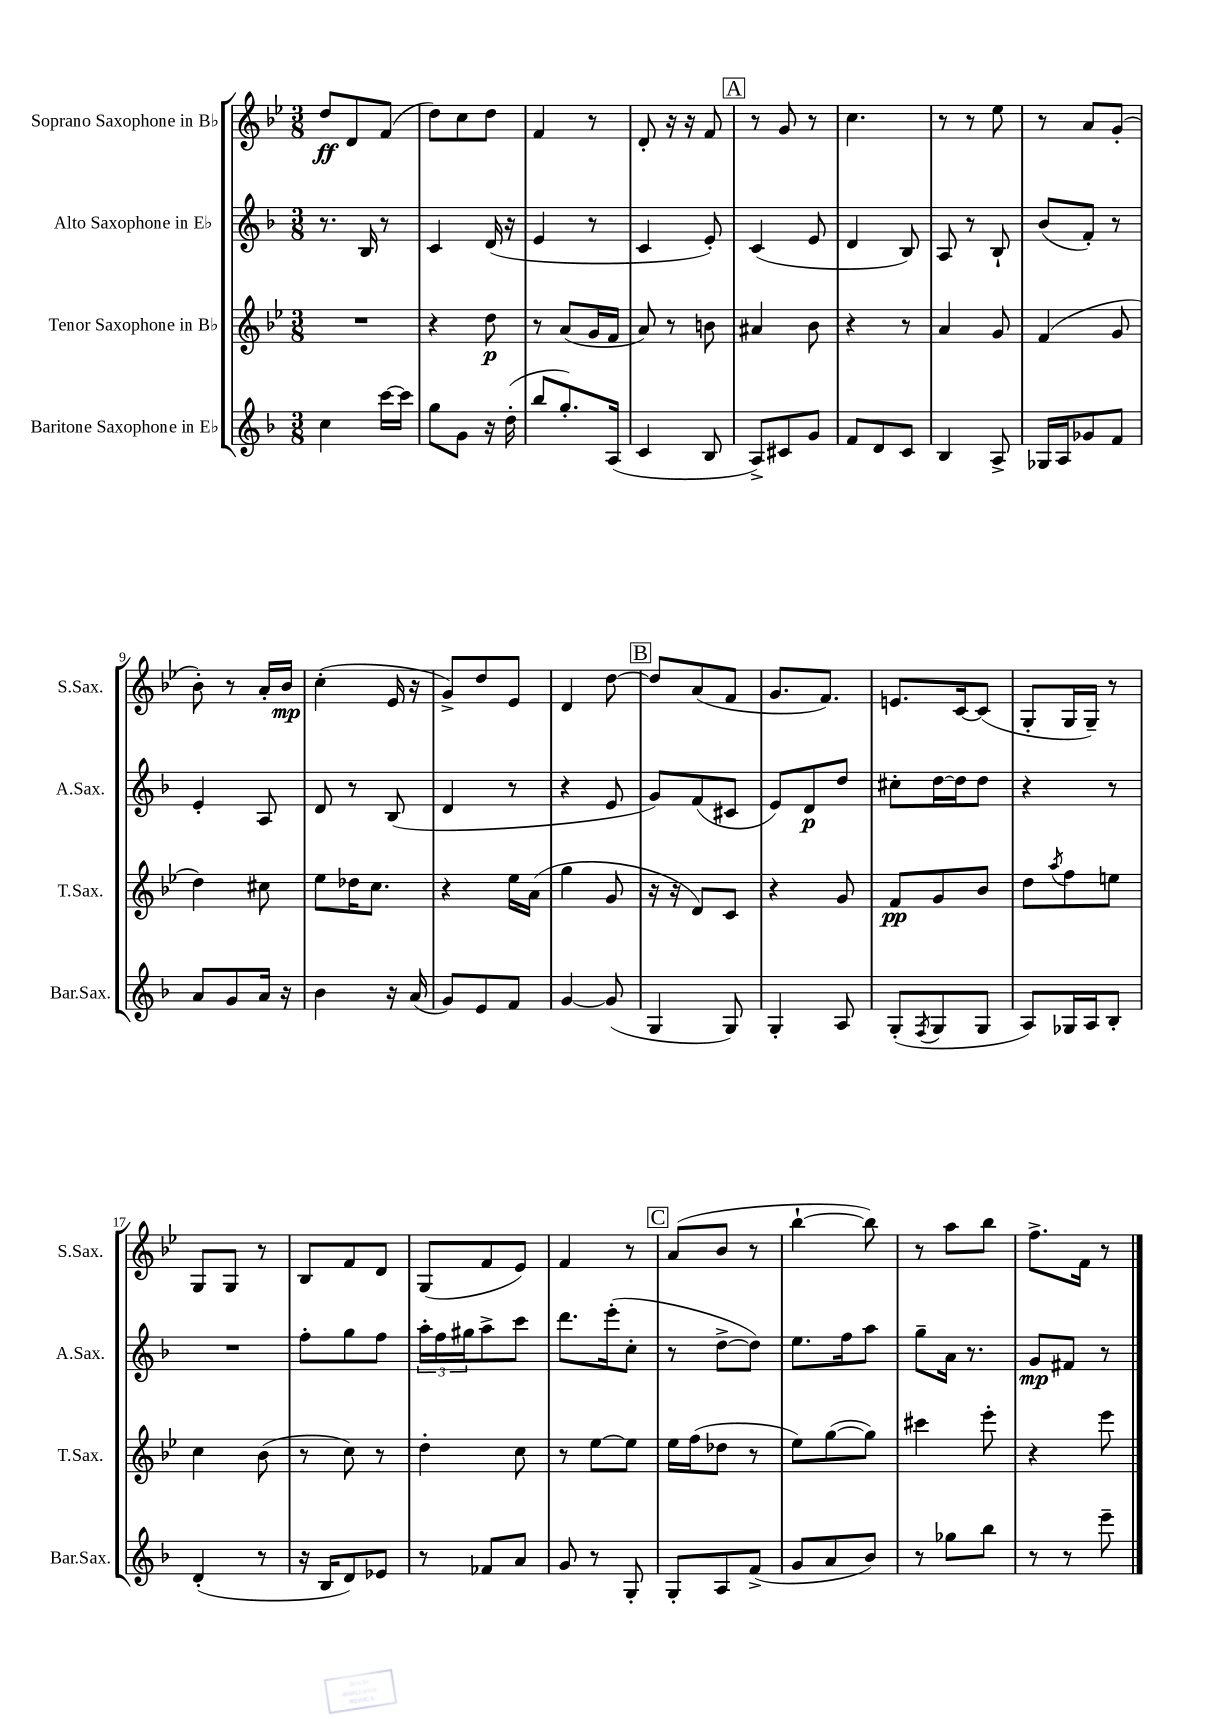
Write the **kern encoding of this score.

**kern	**kern	**kern	**kern
*staff4	*staff3	*staff2	*staff1
*clefG2	*clefG2	*clefG2	*clefG2
*k[b-]	*k[b-e-]	*k[b-]	*k[b-e-]
*M3/8	*M3/8	*M3/8	*M3/8
4cc	4.r	8.r	8dd
.	.	.	8d
.	.	16B-	.
[16ccc	.	8r	(8f
16ccc]	.	.	.
=	=	=	=
8gg	4r	4c	8dd)
8g	.	.	8cc
16r	8dd	(16d	8dd
(16dd'	.	16r	.
=	=	=	=
8bb-	8r	4e	4f
8.gg')	(8a	.	.
.	16g	8r	8r
(16A	16f	.	.
=	=	=	=
4c	8a)	4c	8d'
.	8r	.	16r
.	.	.	16r
8B-	8b	8e')	8f
=	=	=	=
8A^)	4a#	(4c	8r
8c#	.	.	8g
8g	8b-	8e	8r
=	=	=	=
8f	4r	4d	4.cc
8d	.	.	.
8c	8r	8B-)	.
=	=	=	=
4B-	4a	8A	8r
.	.	8r	8r
8A^	8g	8B-`	8ee-
=	=	=	=
16G-	(4f	(8b-	8r
16A	.	.	.
8g-	.	8f')	8a
8f	8g	8r	(8g'
=	=	=	=
8a	4dd)	4e'	8b-')
8g	.	.	8r
16a	8cc#	8A	16a'
16r	.	.	16b-
=	=	=	=
4b-	8ee-	8d	(4cc'
.	16dd-	8r	.
.	8.cc	.	.
16r	.	(8B-	16e-
(16a	.	.	16r
=	=	=	=
8g)	4r	4d	8g^)
8e	.	.	8dd
8f	16ee-	8r	8e-
.	(16a	.	.
=	=	=	=
[4g	4gg	4r	4d
(8g]	8g	8e	[8dd
=	=	=	=
4G	16r	8g)	8dd]
.	16r	.	.
.	8d)	(8f	(8a
8G)	8c	8c#	8f
=	=	=	=
4G'	4r	8e)	8.g
.	.	8d	.
.	.	.	8.f)
8A	8g	8dd	.
=	=	=	=
(8G'	8f	8cc#'	8.e
8qF	.	.	.
8G	8g	[16dd	.
.	.	16dd]	[16c
8G	8b-	8dd	(8c]
=	=	=	=
8A)	8dd	4r	8G'
.	8qaa	.	.
16G-	8ff	.	16G
16A	.	.	16G~)
8B-'	8ee	8r	8r
=	=	=	=
(4d'	4cc	4.r	8G
.	.	.	8G
8r	(8b-	.	8r
=	=	=	=
16r	8r	8ff'	8B-
16B-	.	.	.
8d)	8cc)	8gg	8f
8e-	8r	8ff	8d
=	=	=	=
8r	4dd'	24aa'	(8G
.	.	24ff	.
.	.	24gg#	.
8f-	.	8aa^	8f
8a	8cc	8ccc	8e-)
=	=	=	=
8g	8r	8.ddd	4f
8r	[8ee-	.	.
.	.	(16eee'	.
8G'	8ee-]	8cc'	8r
=	=	=	=
8G'	16ee-	8r	(8a
.	(16ff	.	.
8A	8dd-	[8dd^	8b-
(8f^	8r	8dd])	8r
=	=	=	=
8g	8ee-)	8.ee	[4bb-`
8a	([8gg	.	.
.	.	16ff	.
8b-)	8gg])	8aa	8bb-])
=	=	=	=
8r	4ccc#	8gg~	8r
8gg-	.	16a	8aa
.	.	8.r	.
8bb-	8eee-'	.	8bb-
=	=	=	=
8r	4r	8g	8.ff^
8r	.	8f#	.
.	.	.	16f
8eee~	8eee-	8r	8r
==	==	==	==
*-	*-	*-	*-
